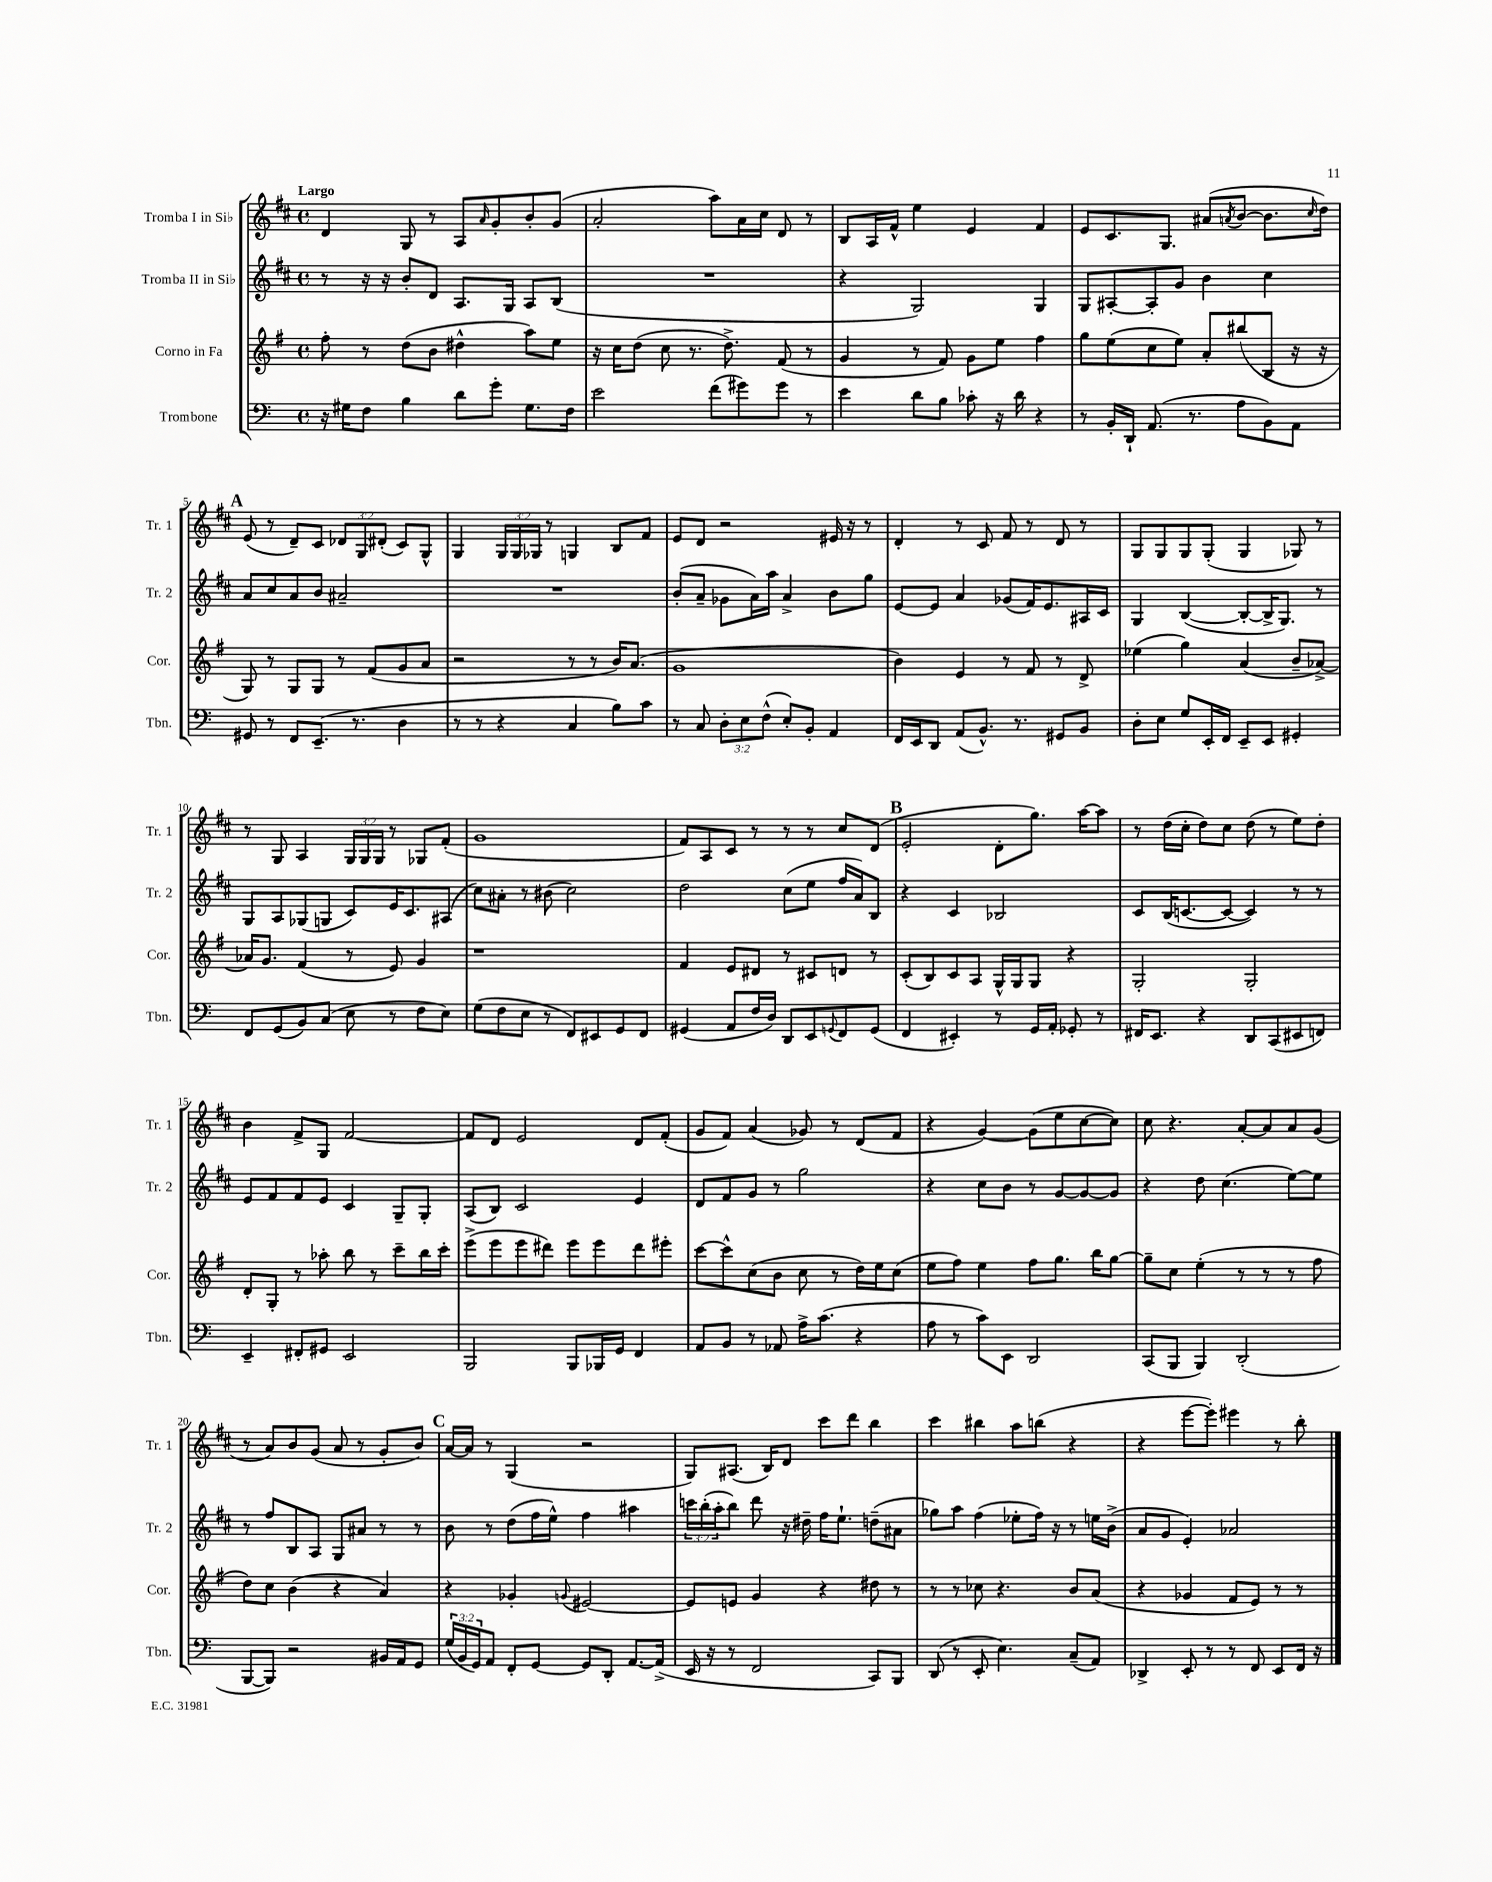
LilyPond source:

<<
\new StaffGroup <<
\new Staff = "s0" \with { instrumentName = "Tromba I in Sib" shortInstrumentName = "Tr. 1" } {
    \clef treble \key d \major \defaultTimeSignature \time 4/4 \override Staff.TupletNumber.text = #tuplet-number::calc-fraction-text \tempo "Largo"
    d'4 g8 r8 a8 \grace { a'16 } g'8-. b'8-. g'8( |
    a'2-. a''8) a'16 cis''16 d'8 r8 |
    b8 a16 fis'16-^ e''4 e'4 fis'4 |
    e'8 cis'8. g8. ais'8( \acciaccatura { a'8 } b'8~ b'8. \grace { cis''16 } d''16) |
    \mark \markup { \bold "A" } e'8( r8 d'8--) cis'8 \tuplet 3/2 { des'8 g8 dis'8-.( } cis'8) g8-^ |
    g4 \tuplet 3/2 { g16 g16 ges16 } r8 g4 b8 fis'8 |
    e'8 d'8 r2 eis'16 r16 r8 |
    d'4-. r8 cis'8 fis'8 r8 d'8 r8 |
    g8 g8 g8 g8-.( g4 ges8) r8 |
    r8 g8 a4 \tuplet 3/2 { g16 g16 g16 } r8 ges8 fis'8-.( |
    g'1 |
    fis'8) a8 cis'8 r8 r8 r8 cis''8 d'8( |
    \mark \markup { \bold "B" } e'2-. d'8-. g''8.) a''16~ a''8 |
    r8 d''16( cis''16-. d''8) cis''8 d''8( r8 e''8) d''8-. |
    b'4 fis'8-> g8 fis'2~ |
    fis'8 d'8 e'2 d'8 fis'8-.( |
    g'8 fis'8) a'4( ges'8) r8 d'8( fis'8 |
    r4 g'4~) g'8( e''8 cis''8~ cis''8) |
    cis''8 r4. a'8~-. a'8 a'8 g'8( |
    r8 a'8) b'8 g'8( a'8 r8 g'8-. b'8) |
    \mark \markup { \bold "C" } a'16~ a'16 r8 g4( r2 |
    g8) ais8.( b16) d'8 cis'''8 d'''8 b''4 |
    cis'''4 bis''4 a''8 b''8( r4 |
    r4 e'''8~ e'''8-.) eis'''4 r8 b''8-. \bar "|." |
}
\new Staff = "s1" \with { instrumentName = "Tromba II in Sib" shortInstrumentName = "Tr. 2" } {
    \clef treble \key d \major \defaultTimeSignature \time 4/4 \override Staff.TupletNumber.text = #tuplet-number::calc-fraction-text
    r8 r16 r16 b'8-. d'8 a8. g16 a8 b8( |
    R1 |
    r4 g2) g4 |
    g8 ais8~-. ais8-. g'8 b'4 cis''4 |
    \mark \markup { \bold "A" } a'8 cis''8 a'8 b'8 ais'2-- |
    R1 |
    b'8-.( a'8-- ges'8 a'16) a''16 a'4-> b'8 g''8 |
    e'8~ e'8 a'4 ges'8( fis'16) e'8. ais16 cis'16 |
    g4 b4~( b8~-. b16-> g8.) r8 |
    g8 a8 ges8( g8 cis'8) e'16 cis'8. ais8( |
    cis''8) ais'8-. r8 bis'8( cis''2) |
    d''2 cis''8( e''8 fis''16 a'16) b8 |
    \mark \markup { \bold "B" } r4 cis'4 bes2 |
    cis'8 b16( c'8.~ c'8~ c'4) r8 r8 |
    e'8 fis'8 fis'8 e'8 cis'4 g8-- g8-. |
    a8( b8) cis'2 e'4 |
    d'8 fis'8 g'8 r8 g''2 |
    r4 cis''8 b'8 r8 g'8~ g'8~ g'8 |
    r4 d''8 cis''4.( e''8~) e''8 |
    r8 fis''8 b8 a8 g8 ais'8 r8 r8 |
    \mark \markup { \bold "C" } b'8 r8 d''8( fis''16 e''16-^) fis''4 ais''4 |
    \tuplet 3/2 { c'''16 b''16-.( a''16-. } b''8) d'''8 r16 dis''16-- fis''16 e''8.-! d''8--( ais'8 |
    ges''8) a''8 fis''4( ees''8-. fis''16) r16 r8 e''16 b'16->( |
    a'8 g'8 e'4-.) aes'2 \bar "|." |
}
\new Staff = "s2" \with { instrumentName = "Corno in Fa" shortInstrumentName = "Cor." } {
    \clef treble \key g \major \defaultTimeSignature \time 4/4
    fis''8-. r8 d''8( b'8 dis''4-^ a''8) e''8 |
    r16 c''16 d''8( c''8 r8. d''8.->) fis'8( r8 |
    g'4 r8 fis'8) g'8 e''8 fis''4 |
    g''8 e''8( c''8 e''8) a'8-. bis''8( b8 r16 r16 |
    \mark \markup { \bold "A" } g8) r8 g8 g8 r8 fis'8( g'8 a'8 |
    r2 r8 r8 b'16) a'8.( |
    g'1 |
    b'4) e'4 r8 fis'8 r8 d'8-> |
    ees''4( g''4) a'4( b'8-- aes'8~->) |
    aes'16 g'8. fis'4( r8 e'8) g'4 |
    r1 |
    fis'4 e'8 dis'8 r8 cis'8 d'8 r8 |
    \mark \markup { \bold "B" } c'8-.( b8) c'8 a8 g16-^ g16 g8 r4 |
    g2-. g2-. |
    d'8-. g8-. r8 aes''8-. b''8 r8 c'''8-- b''16 c'''16-. |
    e'''8->( e'''8 e'''8 dis'''8) e'''8 e'''8 dis'''8 eis'''8-. |
    c'''8~ c'''8-^ c''8( b'8 c''8 r8 d''16) e''16 c''8( |
    e''8 fis''8) e''4 fis''8 g''8. b''16 g''8~ |
    g''8-- c''8 e''4-.( r8 r8 r8 fis''8 |
    d''8) c''8 b'4( r4 a'4) |
    \mark \markup { \bold "C" } r4 ges'4-. \appoggiatura { g'8 } eis'2~ |
    eis'8 e'8 g'4 r4 dis''8 r8 |
    r8 r8 ces''8 r4. b'8 a'8( |
    r4 ges'4 fis'8 e'8) r8 r8 \bar "|." |
}
\new Staff = "s3" \with { instrumentName = "Trombone" shortInstrumentName = "Tbn." } {
    \clef bass \key c \major \defaultTimeSignature \time 4/4 \override Staff.TupletNumber.text = #tuplet-number::calc-fraction-text
    r16 gis16 f8 b4 d'8 g'8-. gis8. f16 |
    e'2 f'8( gis'8) gis'8 r8 |
    e'4 d'8 b8 ces'8-. r16 d'16 r4 |
    r8 b,16-. d,16-! a,8.( r8. a8 b,8) a,8 |
    \mark \markup { \bold "A" } gis,8 r8 f,8 e,8.--( r8. d4 |
    r8 r8 r4 c4 b8) c'8 |
    r8 c8 \tuplet 3/2 { d8-. e8 f8-^( } e8-.) b,8-. a,4 |
    f,16 e,16 d,8 a,8( b,8.-^) r8. gis,8 b,8 |
    d8-. e8 g8 e,16-. f,16 e,8-- e,8 gis,4-. |
    f,8 g,8( b,8) c8( e8 r8 f8 e8) |
    g8( f8 e8 r8 f,8) eis,8 g,8 f,8 |
    gis,4( a,8 f16 d16) d,8 e,8 \appoggiatura { g,8 } f,8 g,8( |
    \mark \markup { \bold "B" } f,4 eis,4-.) r8 g,16 a,16-. ges,8-. r8 |
    fis,16 e,8. r4 d,8 c,8( eis,8 f,8) |
    e,4-- fis,8-. gis,8 e,2 |
    b,,2 b,,8 bes,,16 g,16 f,4 |
    a,8 b,8 r8 aes,8 a16-> c'8.( r4 |
    a8 r8 c'8) e,8 d,2 |
    c,8( b,,8 b,,4) d,2-.( |
    b,,8~ b,,8) r2 bis,16 a,16 g,8 |
    \mark \markup { \bold "C" } \tuplet 3/2 { g16( b,16 g,16) } a,8 f,8-. g,8~ g,8 d,8-. a,8.~ a,16->( |
    e,16 r16 r8 f,2 c,8) b,,8 |
    d,8( r8 e,8-. e4.) c8--( a,8) |
    des,4-> e,8-. r8 r8 f,8 e,8 f,16 r16 \bar "|." |
}
>>
>>
